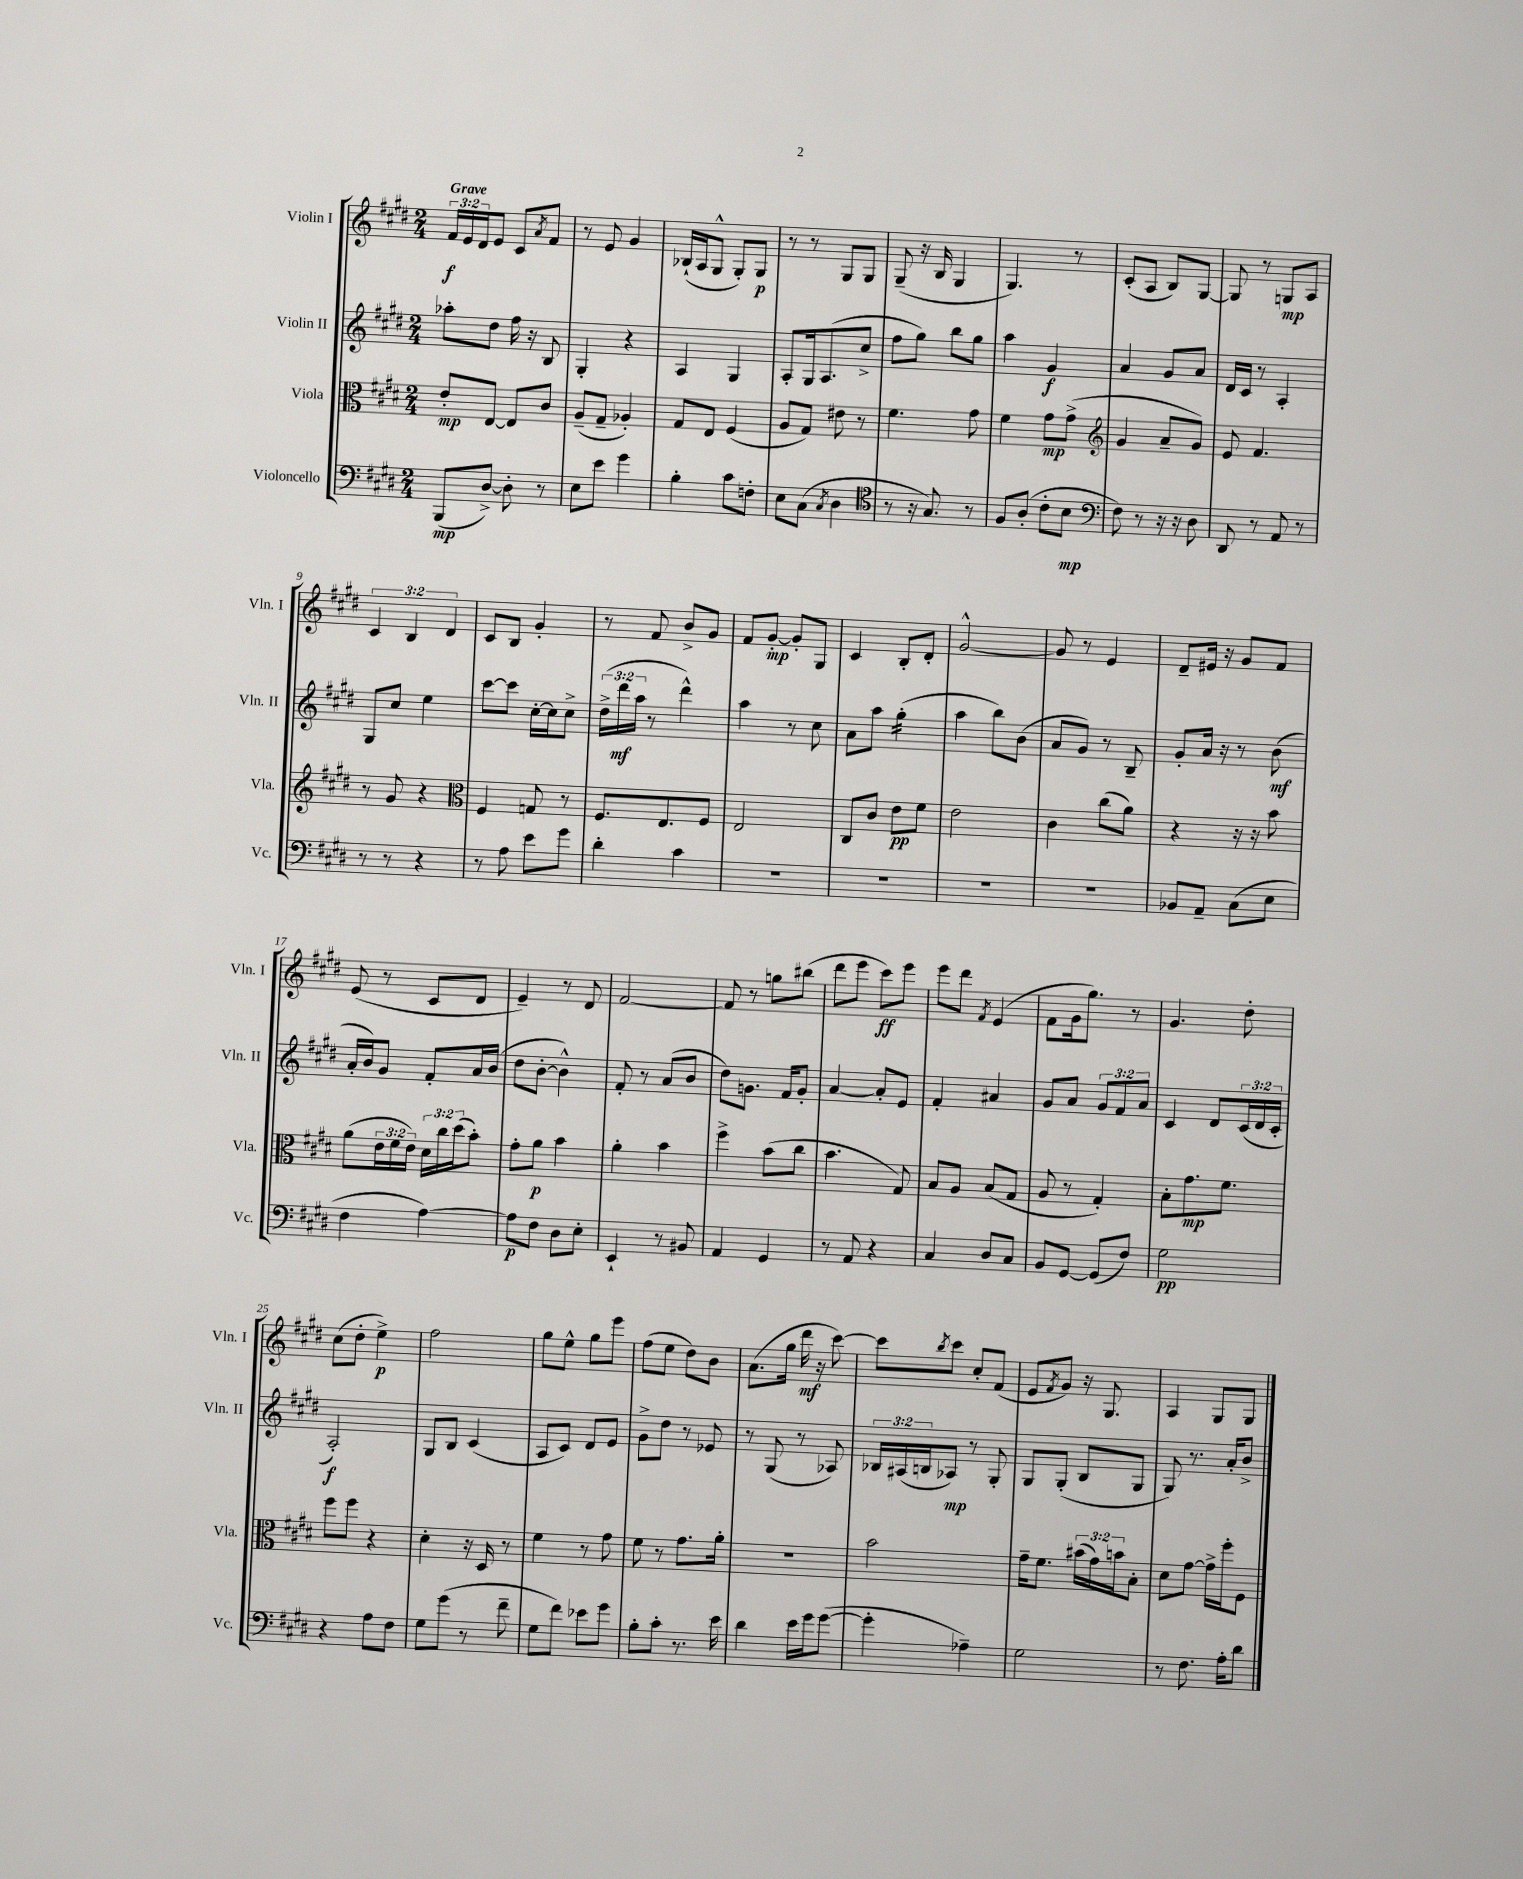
<<
\new StaffGroup <<
\new Staff = "s0" \with { instrumentName = "Violin I" shortInstrumentName = "Vln. I" } {
    \clef treble \key e \major \numericTimeSignature \time 2/4 \override Staff.TupletNumber.text = #tuplet-number::calc-fraction-text \tempo "Grave"
    \tuplet 3/2 { fis'16\f e'16 dis'16 } e'8 cis'8 \acciaccatura { a'8 } fis'8 |
    r8 e'8 gis'4 |
    bes16-!( a16 gis8-^ gis8-.) gis8\p |
    r8 r8 gis8 gis8 |
    gis8--( r16 b16 gis4 |
    gis4.) r8 |
    cis'8-.( a8 b8) gis8~ |
    gis8 r8 g8\mp a8 |
    \tuplet 3/2 { cis'4 b4 dis'4 } |
    cis'8 b8 gis'4-. |
    r8 fis'8 b'8-> gis'8 |
    fis'8 gis'8~-.\mp gis'8-. gis8 |
    cis'4 b8-. dis'8-. |
    gis'2~-^ |
    gis'8 r8 e'4 |
    dis'8-- eis'16 r16 gis'8 fis'8 |
    e'8( r8 cis'8 dis'8 |
    e'4--) r8 dis'8 |
    fis'2~ |
    fis'8 r8 g''8 bis''8( |
    dis'''8 e'''8 cis'''8\ff) e'''8 |
    e'''8 dis'''8 \acciaccatura { fis'8 } e'4( |
    fis'8 gis'16 gis''8.) r8 |
    gis'4. dis''8-. |
    cis''8( dis''8-. e''4->\p) |
    fis''2 |
    gis''8 e''8-^ gis''8 e'''8 |
    fis''8( e''8 dis''8) b'8 |
    a'8.( gis''16 dis'''16\mf r16 cis'''8~) |
    cis'''8 \acciaccatura { b''8 } cis'''8 cis''8-. fis'8( |
    e'8 \acciaccatura { fis'8 } gis'8) r16 gis8. |
    a4 gis8 gis8 \bar "|." |
}
\new Staff = "s1" \with { instrumentName = "Violin II" shortInstrumentName = "Vln. II" } {
    \clef treble \key e \major \numericTimeSignature \time 2/4 \override Staff.TupletNumber.text = #tuplet-number::calc-fraction-text
    aes''8-. dis''8 fis''16 r16 b8 |
    gis4-. r4 |
    a4 gis4 |
    a8-. gis16 a8.( cis''8-> |
    fis''8 gis''8) b''8 gis''8 |
    a''4 gis'4\f |
    a'4 gis'8 a'8 |
    dis'16 cis'16 r8 a4-. |
    gis8 cis''8 e''4 |
    cis'''8~ cis'''8 cis''16~-. cis''16 cis''8-> |
    \tuplet 3/2 { dis''16->( dis'''16\mf a''16 } r8 dis'''4-^) |
    a''4 r8 cis''8 |
    a'8 a''8 gis''4:16-.( |
    a''4 b''8) b'8( |
    a'8 gis'8) r8 b8-- |
    gis'8-. a'16 r16 r8 b'8\mf( |
    a'16-. b'16) gis'8 fis'8-. a'16 b'16( |
    dis''8 b'8~-. b'4-^) |
    fis'8-. r8 a'8( b'8 |
    dis''8) g'8. fis'16 g'8-. |
    a'4~ a'8-. e'8 |
    fis'4-. ais'4 |
    gis'8 a'8 \tuplet 3/2 { gis'8 fis'8 a'8 } |
    cis'4 dis'8 \tuplet 3/2 { cis'16( dis'16 cis'16-. } |
    a2-.\f) |
    gis8 b8 cis'4( |
    a8 cis'8) dis'8 e'8 |
    gis'8-> dis''8 r8 ees'8 |
    r8 gis8( r8 aes8) |
    \tuplet 3/2 { bes16 ais16( b16 } aes8\mp) r8 gis8-. |
    gis8 gis8-.( b8 gis8 |
    gis8) r8. a'16-. b'8-> \bar "|." |
}
\new Staff = "s2" \with { instrumentName = "Viola" shortInstrumentName = "Vla." } {
    \clef alto \key e \major \numericTimeSignature \time 2/4 \override Staff.TupletNumber.text = #tuplet-number::calc-fraction-text
    e'8-.\mp e8~ e8 cis'8 |
    a8--( gis8-- aes4-.) |
    gis8 e8 fis4( |
    a8 gis8) eis'8 r8 |
    fis'4. gis'8 |
    fis'4 gis'8\mp gis'8->( |
    \clef treble gis'4 a'8-- gis'8) |
    e'8 fis'4. |
    r8 gis'8 r4 |
    \clef alto fis4 g8 r8 |
    fis8. e8. fis8 |
    e2 |
    cis8 cis'8 e'8\pp fis'8 |
    e'2 |
    cis'4 cis''8( a'8) |
    r4 r16 r16 b'8 |
    a'8( \tuplet 3/2 { e'16 fis'16 e'16) } \tuplet 3/2 { dis'16 cis''16 dis''16( } b'8-.) |
    gis'8-. a'8\p b'4 |
    a'4-. b'4 |
    fis''4-> b'8( cis''8 |
    b'4. gis8) |
    b8 a8 b8( gis8 |
    a8 r8 gis4-.) |
    b8-. gis'8.\mp fis'8. |
    fis''8 fis''8 r4 |
    dis'4-. r16 dis16 r8 |
    fis'4 r8 gis'8 |
    fis'8 r8 gis'8. a'16-. |
    R2 |
    b'2 |
    gis'16-- fis'8. \tuplet 3/2 { bis'16( gis'16) b'16 } b8-. |
    dis'8 gis'8~ gis'16-> fis''16-. fis8 \bar "|." |
}
\new Staff = "s3" \with { instrumentName = "Violoncello" shortInstrumentName = "Vc." } {
    \clef bass \key e \major \numericTimeSignature \time 2/4
    b,,8\mp( dis8~->) dis8-. r8 |
    e8 e'8 gis'4 |
    b4-. cis'8 f8-. |
    e8 cis8( \acciaccatura { cis8 } dis4 |
    \clef tenor r8 r16 gis8.) r8 |
    fis8 a8-.( cis'8-. b8\mp |
    \clef bass fis8) r8 r16 r16 dis8 |
    dis,8 r8 a,8 r8 |
    r8 r8 r4 |
    r8 a8 e'8 gis'8 |
    dis'4-. cis'4 |
    R2 |
    R2 |
    R2 |
    R2 |
    bes,8 a,8-- cis8( e8 |
    fis4 a4~) |
    a8\p fis8 dis8 e8-. |
    e,4-! r8 bis,8 |
    a,4 gis,4 |
    r8 a,8 r4 |
    cis4 dis8 cis8 |
    b,8 gis,8~ gis,8( fis8) |
    gis2\pp |
    r4 a8 fis8 |
    gis8 gis'8( r8 fis'8-- |
    gis8 fis'8) ees'8 gis'8 |
    b8-. cis'8-. r8. e'16 |
    dis'4 e'16 gis'16 gis'8~( |
    gis'4-. aes4--) |
    gis2 |
    r8 fis8. a16-. dis'8 \bar "|." |
}
>>
>>
